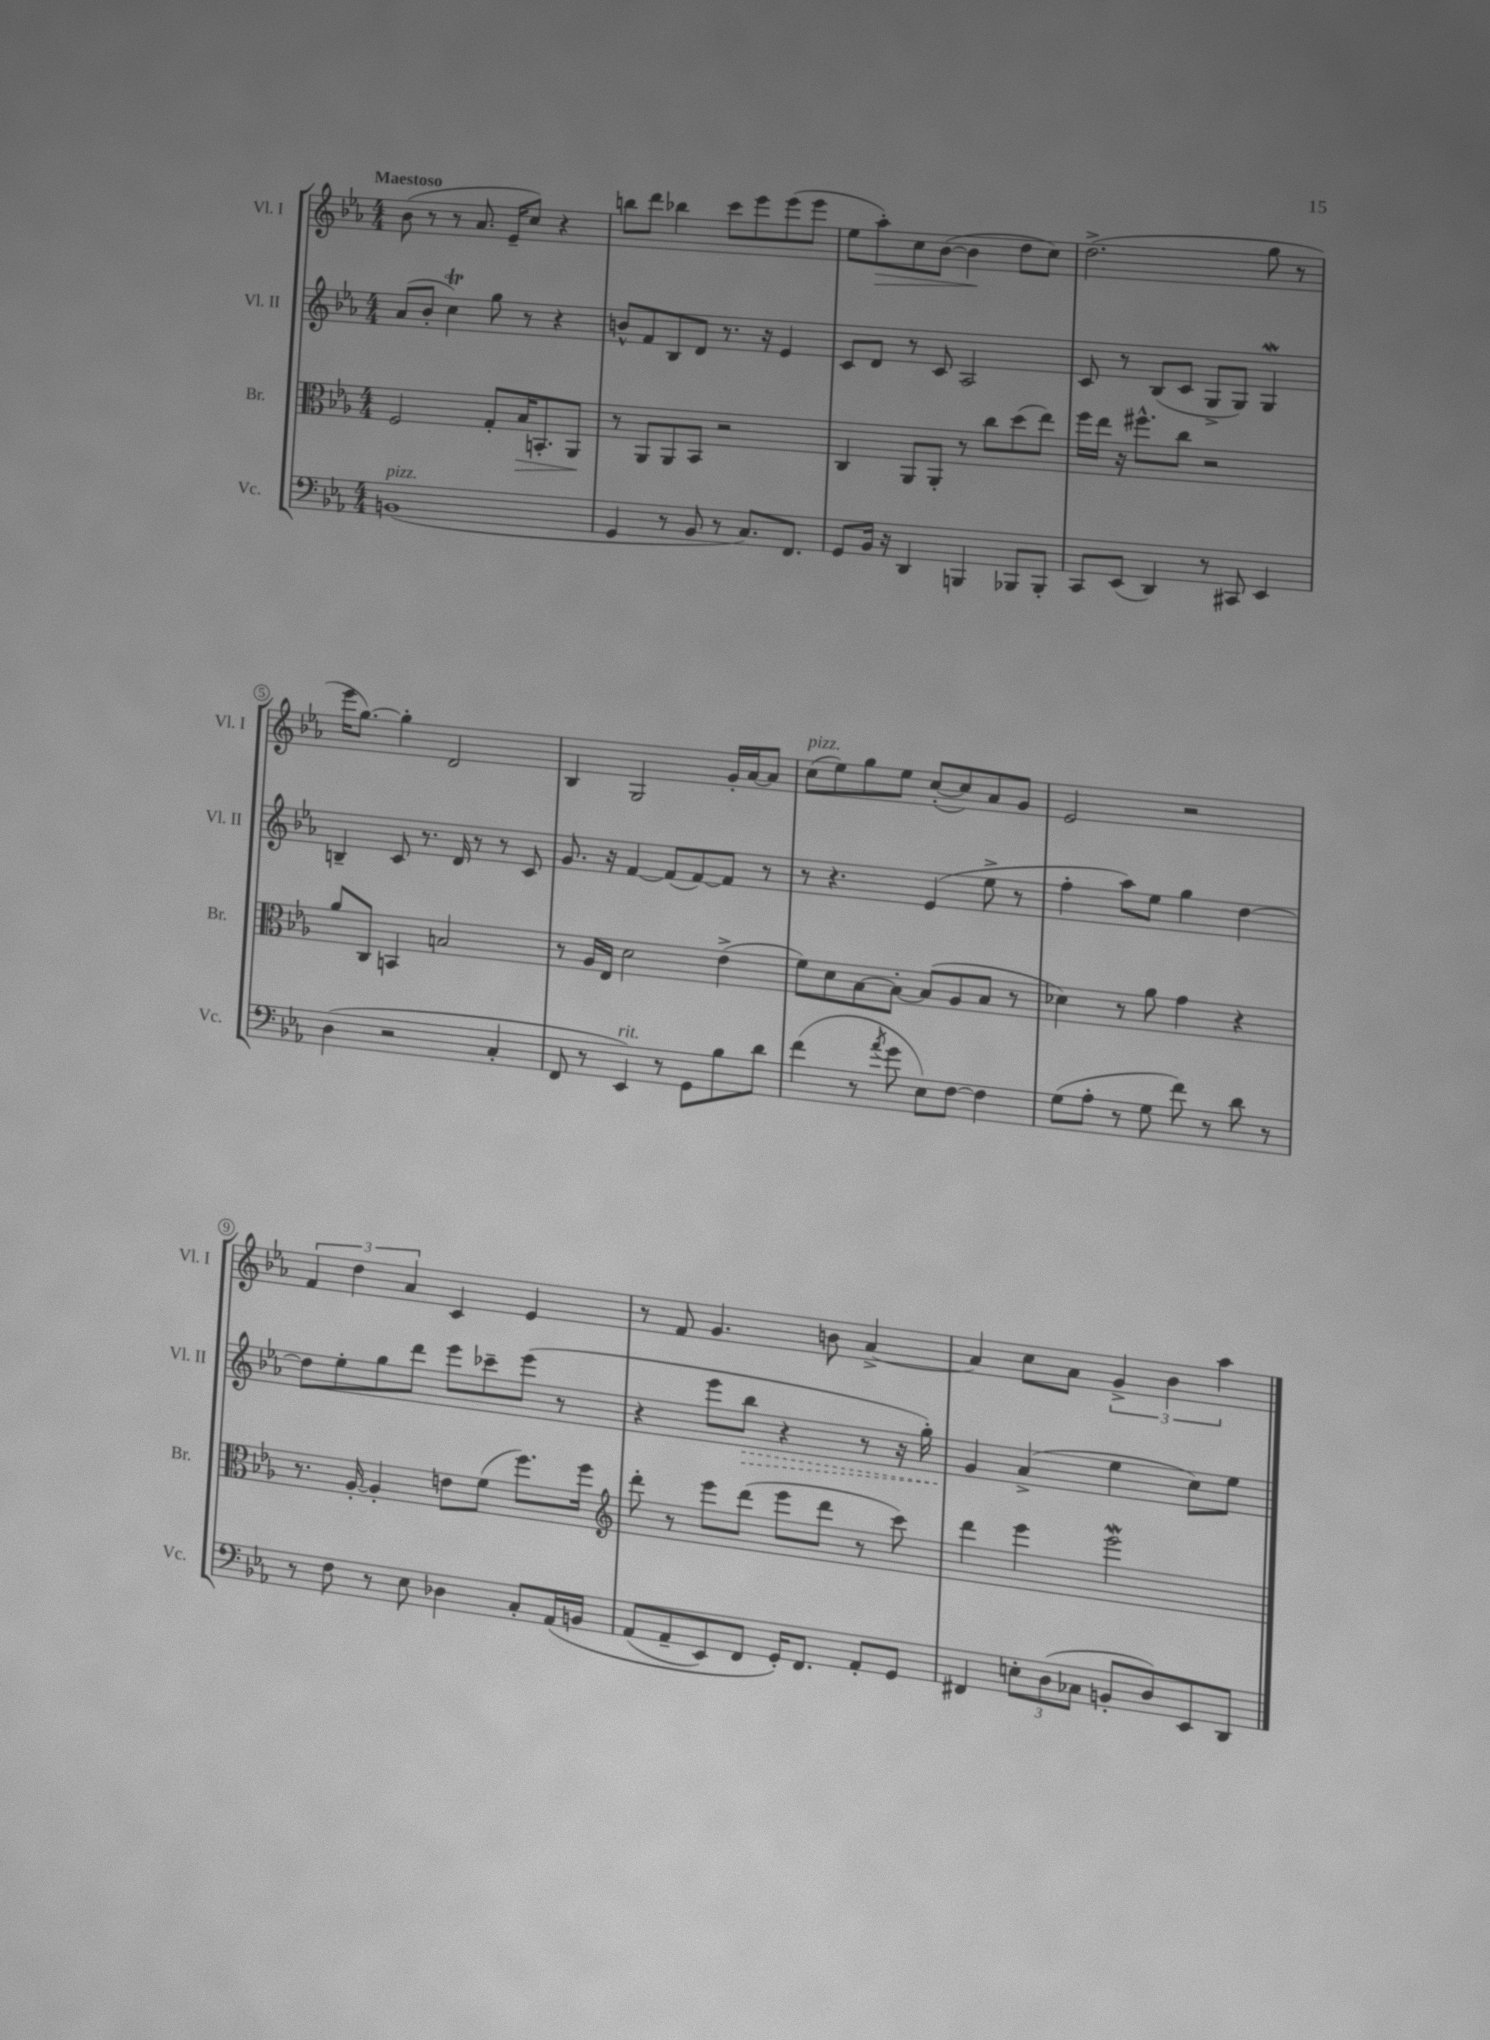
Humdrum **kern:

**kern	**kern	**kern	**kern
*staff4	*staff3	*staff2	*staff1
*clefF4	*clefC3	*clefG2	*clefG2
*k[b-e-a-]	*k[b-e-a-]	*k[b-e-a-]	*k[b-e-a-]
*M4/4	*M4/4	*M4/4	*M4/4
(1BB	2F/	(8a-/L	(8b-\
.	.	8b-'/J	8r
.	.	4cc\)	8r
.	.	.	8.a-/
.	8G'/L	8gg\	.
.	.	.	16e-~/LK
.	16B-/K	8r	8cc/J)
.	8.BB'/	.	.
.	.	4r	4r
.	8AA-/J	.	.
=	=	=	=
4GG/	8r	8b^^/L	8bb\L
.	8AA-/L	8f/	8ddd\J
8r	8AA-/	8B-/	4bb-\
8BB-/	8BB-/J	8d/J	.
8r	2r	8.r	8ccc\L
8.C/L)	.	.	8eee-\
.	.	16r	.
.	.	4e-/	(8eee-\
8.FF/J	.	.	.
.	.	.	8eee-\J
=	=	=	=
8GG/L	4C/	8c/L	8ee-\L
16BB-/Jk	.	8d/J	8aa-'\)
16r	.	.	.
4DD/	8AA-/L	8r	8cc\
.	8AA-'/J	8c/	([8b-\J
4BBB/	8r	2A-/	4b-\]
.	8cc\L	.	.
8BBB-/L	(8dd\	.	8dd\L
8BBB-'/J	8ee-\J)	.	8cc\J)
=	=	=	=
8CC/L	16ff\LL	8c/	(2.dd^\
.	16ee-\JJ	.	.
(8EE-/J	16r	8r	.
.	8.ff#^^\L	.	.
4DD/)	.	(8B-/L	.
.	8cc\J	8c/J	.
8r	2r	8G^/L	.
8CC#/	.	8G/J)	.
4EE-/	.	4G/	8gg\
.	.	.	8r
=	=	=	=
(4D\	8a-/L	4B~/	16eee-\LK
.	.	.	[8.gg\J)
.	8C/J	.	.
2r	4BB/	8c/	4gg'\]
.	.	8.r	.
.	2B/	.	2d/
.	.	16d/	.
.	.	8r	.
4C'/	.	8r	.
.	.	8c/	.
=	=	=	=
8FF/	8r	8.g/	4B-/
8r	16A-/LL	.	.
.	16E-/JJ	16r	.
4EE-/)	2d\	[4f/	2G/
8r	.	(8f/]L	.
8GG\L	.	[8f/)	.
8B-\	(4e-^\	8f/]J	16g'/LL
.	.	.	[16a-/J
8d\J	.	8r	8a-/]J
=	=	=	=
(4f\	8f\L)	8r	(8cc\L
.	8d\	4.r	8ee-\)
8r	[8B-\	.	8gg\
8qa-/	.	.	.
8g\	8B-'\_J	.	8ee-\J
8E-\L)	(8B-/]L	(4e-/	([8cc'/L
[8F\J	8A-/	.	8cc/])
4F\]	8B-/J	8ee-^\	8a-/
.	8r	8r	8g/J
=	=	=	=
(8G\L	4d-\)	4ff'\	2e-/
8A-'\J	.	.	.
8r	8r	8aa-\L)	.
8G\	8a-\	8ee-\J	.
8f\)	4g\	4gg\	2r
8r	.	.	.
8d\	4r	[4dd\	.
8r	.	.	.
=	=	=	=
8r	8.r	8dd\]L	6f/
8F\	.	8ee-'\	.
.	.	.	6dd\
.	[16A-'/	.	.
8r	4A-'/]	8gg\	.
.	.	.	6a-/
8E-\	.	8ddd\J	.
4D-\	8e\L	8eee-\L	4c/
.	(8f\J	8ccc-~\	.
8C'/L	8.ff\L)	(8eee-\J	4e-/
&(16AA-/L	.	8r	.
16BB/JJ	16ff\Jk	.	.
=	=	=	=
*	*clefG2	*	*
(8AA-/L	8ddd'\	4r	8r
8AA-~/	8r	.	8f/
8EE-/)	8eee-\L	8eee-\L	4.g/
8FF/J	(8ddd\J	8bb-\J	.
16GG'/LK&)	8eee-\L	4r	.
8.FF/J	.	.	.
.	8ddd\J	.	8b\
8AA-'/L	8r	8r	[4a-^/
8GG/J	8ccc\)	16r	.
.	.	16gg'\)	.
=	=	=	=
4FF#/	4ddd\	4g/	4a-/]
12E'\L	4eee-\	(4a-^/	8cc\L
(12D\	.	.	.
.	.	.	8a-\J
12C-\J	.	.	.
8BB'/L	2eee-\	4ee-\	6g^/
8D/)	.	.	.
.	.	.	6b-\
8EE-/	.	8cc\L)	.
.	.	.	6aa-\
8DD/J	.	8ee-\J	.
==	==	==	==
*-	*-	*-	*-
